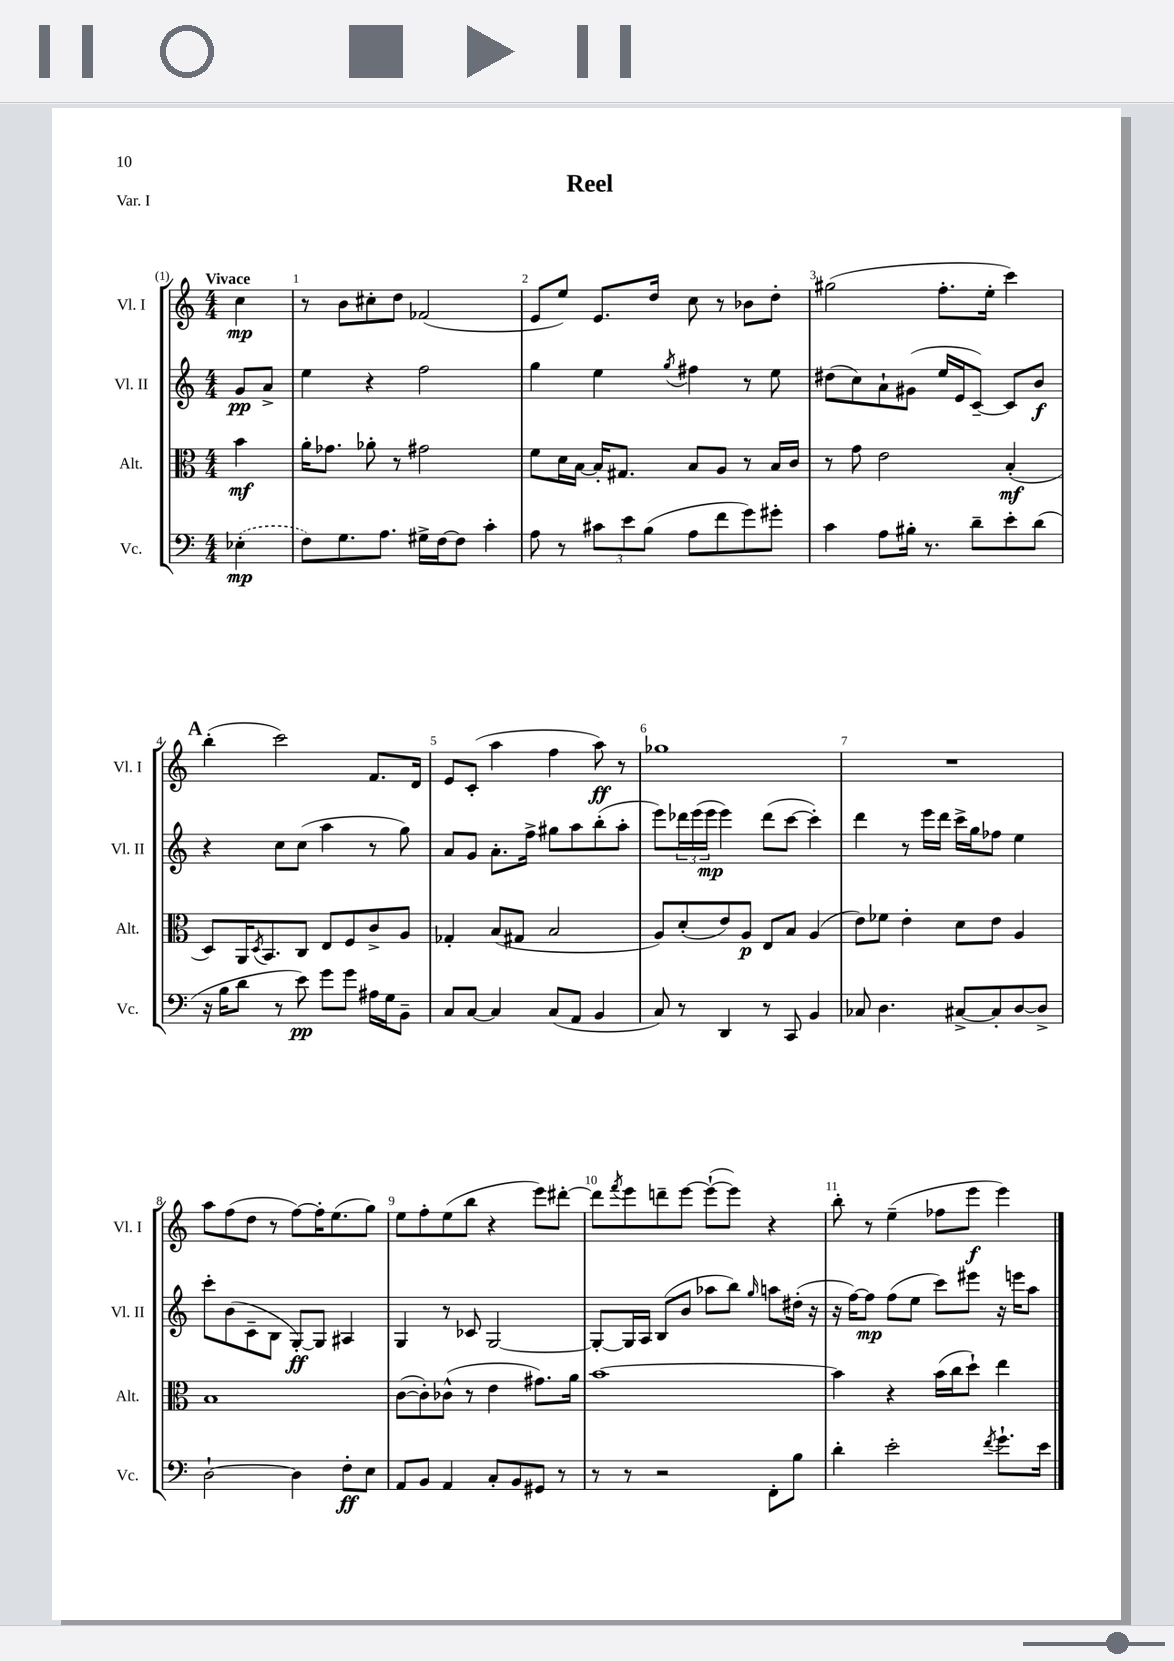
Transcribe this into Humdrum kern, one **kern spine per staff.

**kern	**kern	**kern	**kern
*staff4	*staff3	*staff2	*staff1
*clefF4	*clefC3	*clefG2	*clefG2
*k[]	*k[]	*k[]	*k[]
*M4/4	*M4/4	*M4/4	*M4/4
(4E-'\	4b\	8g/L	4cc\
.	.	8a^/J	.
=	=	=	=
8F\L)	16a'\LK	4ee\	8r
.	8.g-\J	.	.
8.G\	.	.	8b\L
.	8a-'\	4r	8cc#'\
8.A\J	.	.	.
.	8r	.	8dd\J
16G#^\LL	2g#\	2ff\	(2f-/
[16F\J	.	.	.
8F\]J	.	.	.
4c'\	.	.	.
=	=	=	=
8A\	8f\L	4gg\	8e/L
8r	16d\L	.	8ee/J)
.	[16B\JJ	.	.
12c#\L	16B'/]LK	4ee\	8.e/L
.	8.G#/J	.	.
12e\	.	.	.
(12B\J	.	.	.
.	.	.	16dd/Jk
.	.	8qgg/	.
8A\L	8B/L	4ff#\	8cc\
8f\	8A/J	.	8r
8g\)	8r	8r	8b-\L
8g#'\J	16B/LL	8ee\	8dd'\J
.	16c/JJ	.	.
=	=	=	=
4c\	8r	(8dd#\L	(2gg#\
.	8g\	8cc\)	.
8A\L	2e\	8a`\	.
16B#'\Jk	.	(8g#\J	.
8.r	.	.	.
.	.	16ee/LL	8.ff'\L
.	.	16e/J	.
8d~\L	.	[8c~/J)	.
.	.	.	16ee'\Jk
8e'\	(4B'/	8c/]L	4ccc\)
(8d\J	.	8b/J	.
=	=	=	=
16r	8D/L)	4r	(4bb'\
16B\LK	.	.	.
8d\J	16AA/K	.	.
.	8qD/	.	.
.	8.BB/	.	.
8r	.	8cc\L	2ccc\)
8e\)	8C/J	(8cc\J	.
8g\L	8E/L	4aa\	.
8g\J	8F/	.	.
16A#\LL	8c^/	8r	8.f/L
16G\J	.	.	.
8BB~\J	8A/J	8gg\)	.
.	.	.	16d/Jk
=	=	=	=
8C/L	4G-'/	8a/L	8e/L
[8C/J	.	8g/J	(8c'/J
4C/]	(8B/L	8.a'\L	4aa\
.	8G#/J	.	.
.	.	16ff^\Jk	.
(8C/L	2B/	8gg#\L	4ff\
8AA/J	.	8aa\	.
4BB/	.	(8bb'\	8aa\)
.	.	8aa'\J	8r
=	=	=	=
8C/)	8A/L)	8eee\L)	1gg-
8r	(8d'/	24ddd-\L	.
.	.	(24eee\	.
.	.	24eee\JJ	.
4DD/	8e/)	4eee\)	.
.	8A/J	.	.
8r	8E/L	(8ddd-\L	.
8CC/	8B/J	[8ccc\J	.
4BB/	(4A/	4ccc'\])	.
=	=	=	=
8C-/	8e\L)	4ddd\	1r
4.D\	8f-\J	.	.
.	4e'\	8r	.
.	.	16eee\LL	.
.	.	16ddd\JJ	.
[8C#^/L	8d\L	16ccc^\LL	.
.	.	16gg\J	.
8C#'/]	8e\J	8ff-\J	.
[8D/	4A/	4ee\	.
8D^/]J	.	.	.
=	=	=	=
[2D`\	1B	8ccc'\L	8aa\L
.	.	(8b\	(8ff\
.	.	8c~\	8dd\J
.	.	8B\J	8r
4D\]	.	[8G'/L)	[8ff\L)
.	.	8G/]J	16ff'\]K
.	.	.	(8.ee\
8F'\L	.	4A#/	.
8E\J	.	.	8gg\J)
=	=	=	=
8AA/L	([8c\L	4G/	8ee\L
8BB/J	8c'\])	.	8ff'\
4AA/	(8c-^^\J	8r	(8ee\
.	8r	8c-/	8bb\J
8C'/L	4e\	[2G/	4r
8BB/	.	.	.
8GG#/J	8.g#\L)	.	8eee\L)
8r	.	.	[8ddd#'\J
.	16a\Jk	.	.
=	=	=	=
8r	[1b	8G'/_L	8ddd#\]L
.	.	.	8qfff/
8r	.	16G/]L	8eee\
.	.	16A/JJ	.
2r	.	(8B/L	8ddd~\
.	.	8b/J	[8eee\J
.	.	8aa-\L	(8eee`\_L
.	.	8bb\J)	8eee\]J)
.	.	16qqgg/	.
8FF'\L	.	8aa\L	4r
8B\J	.	(16dd#'\Jk	.
.	.	16r	.
=	=	=	=
4d'\	4b\]	16r	8bb'\
.	.	[16ff\LK)	.
.	.	8ff\]J	8r
2e'\	4r	(8ff\L	(4ee~\
.	.	8ee\J	.
.	(16b\LL	8ccc\L)	8ff-\L
.	16cc\J	.	.
.	8dd`\J)	8eee#\J	8eee\J
8qf/	.	.	.
8.g`\L	4ee\	16r	4eee\)
.	.	16eee\LK	.
.	.	8aa\J	.
16e\Jk	.	.	.
==	==	==	==
*-	*-	*-	*-
